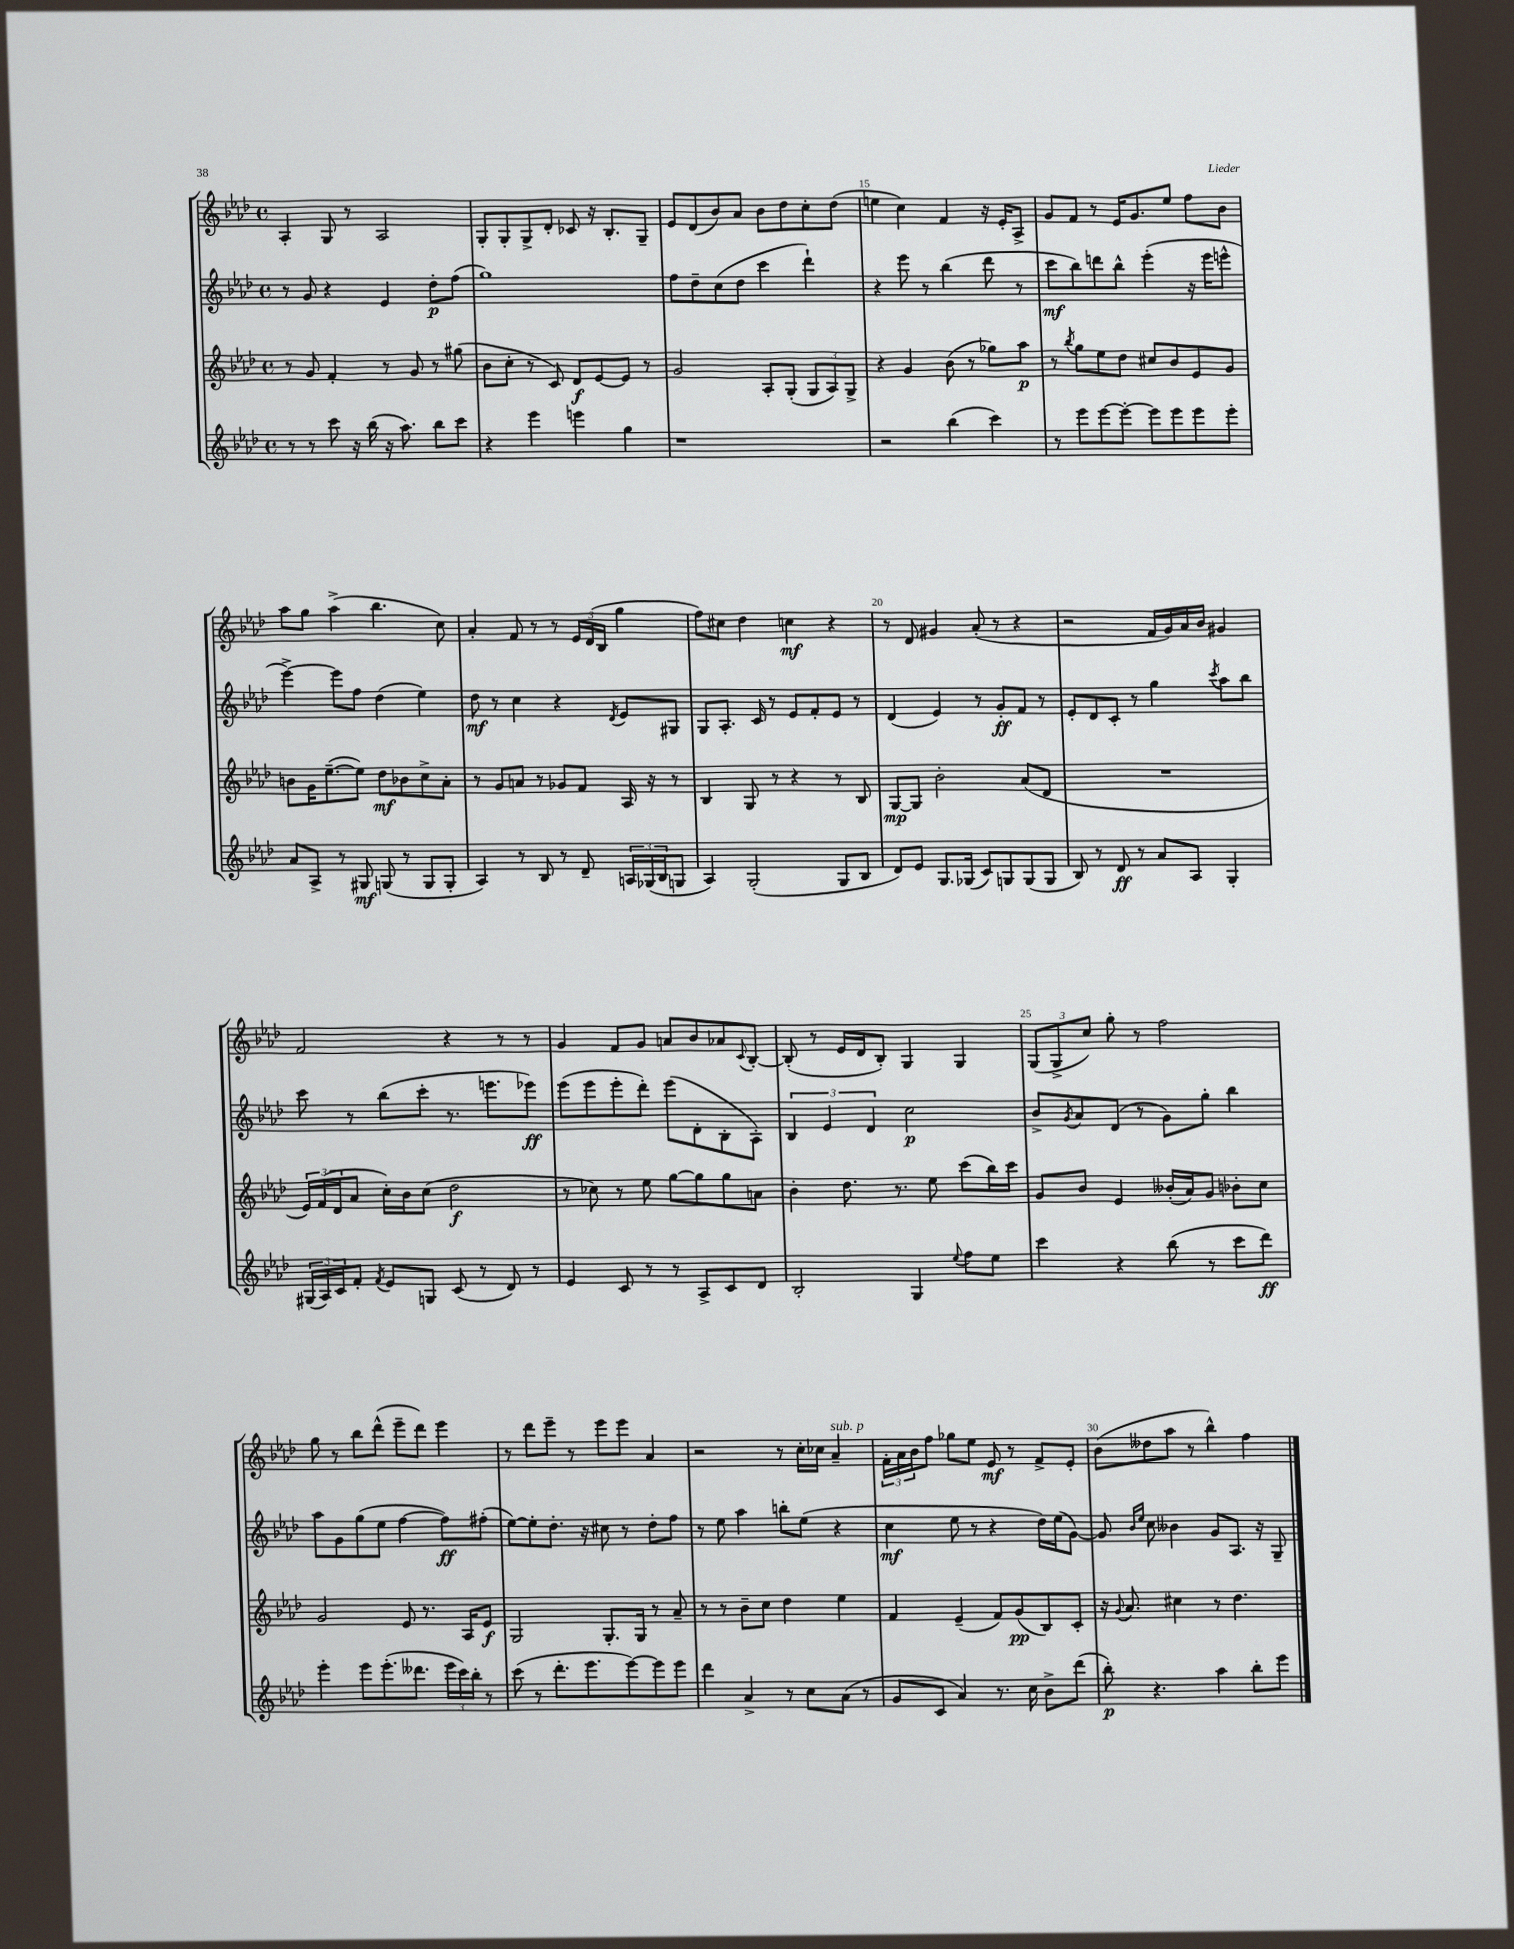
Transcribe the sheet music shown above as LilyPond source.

<<
\new StaffGroup <<
\new Staff = "s0" {
    \clef treble \key aes \major \defaultTimeSignature \time 4/4
    aes4-. g8 r8 aes2 |
    g8-. g8-. g8-> des'8-. ces'8 r16 bes8.-. g8-- |
    ees'8 des'8( bes'8) aes'8 bes'8 des''8 c''8-. des''8( |
    e''4 c''4) f'4 r16 ees'16-. aes8-> |
    g'8 f'8 r8 ees'16 g'8. ees''8 f''8 bes'8 |
    aes''8 g''8 aes''4->( bes''4. c''8) |
    aes'4-. f'8 r8 r8 \tuplet 3/2 { ees'16 des'16( bes16 } g''4 |
    f''8) cis''8 des''4 c''4\mf r4 |
    r8 des'8 gis'4 aes'8-.( r8 r4 |
    r2 f'16 g'16) aes'16 bes'16 gis'4 |
    f'2 r4 r8 r8 |
    g'4 f'8 g'8 a'8 bes'8 aes'8 \appoggiatura { c'8 } bes8~-. |
    bes8-.( r8 ees'16 des'16 bes8-.) g4 g4 |
    \tuplet 3/2 { g8( g8-> c''8) } g''8-. r8 f''2 |
    g''8 r8 bes''8 des'''8-^( ees'''8-- des'''8) ees'''4 |
    r8 des'''8 ees'''8-- r8 ees'''8 ees'''8 aes'4 |
    r2 r8 c''16-. ces''16 aes'4--^\markup { \italic "sub. p" } |
    \tuplet 3/2 { f'16-. aes'16 bes'16 } f''8 ges''8 ees''8 ees'8\mf r8 f'8-> ees'8-. |
    bes'8( deses''8 aes''8 r8 bes''4-^) f''4 \bar "|." |
}
\new Staff = "s1" {
    \clef treble \key aes \major \defaultTimeSignature \time 4/4
    r8 g'8 r4 ees'4 des''8-.\p f''8( |
    g''1) |
    f''8 des''8-- c''8( des''8 c'''4 des'''4-!) |
    r4 ees'''8 r8 bes''4( des'''8 r8 |
    c'''8\mf bes''8) d'''8 bes''8-^ ees'''4-.( r16 ees'''16 e'''8-^ |
    ees'''4~->) ees'''8 f''8 des''4( ees''4) |
    des''8\mf r8 c''4 r4 \acciaccatura { des'8 } ees'8 gis8 |
    g8 aes8.-. c'16 r8 ees'8 f'8-. ees'8 r8 |
    des'4( ees'4) r8 g'8-.\ff f'8 r8 |
    ees'8-. des'8 c'8-. r8 g''4 \acciaccatura { c'''8 } aes''8 bes''8 |
    c'''8 r8 bes''8( c'''8-. r8. e'''8. ees'''8\ff) |
    ees'''8( ees'''8 ees'''8-. des'''8-.) ees'''8( des'8-. bes8-. aes8-.) |
    \tuplet 3/2 { bes4 ees'4 des'4 } c''2\p |
    bes'8-> \acciaccatura { g'8 } aes'8 des'8( r8 g'8) g''8-. bes''4 |
    aes''8 g'8 g''8( ees''8 f''4~ f''8\ff) fis''8-.( |
    ees''8~) ees''8-. des''8.-. r16 cis''8 r8 des''8-. f''8 |
    r8 ees''8 aes''4 b''8-. ees''8( r4 |
    c''4\mf ees''8 r8 r4 des''16) ees''16( g'8~) |
    g'8 \grace { bes'16 ees''16 } c''8 beses'4 g'8 aes8. r16 g8-- \bar "|." |
}
\new Staff = "s2" {
    \clef treble \key aes \major \defaultTimeSignature \time 4/4
    r8 g'8 f'4-. r8 g'8 r8 gis''8( |
    bes'8 c''8-. r8 c'8) des'8\f ees'8~ ees'8 r8 |
    g'2 aes8-. g8-.( \tuplet 3/2 { g8 aes8) g8-> } |
    r4 g'4 bes'8( r8 ges''8) aes''8\p |
    r8 \acciaccatura { bes''8 } g''8 ees''8 des''8 cis''8 bes'8 ees'8 g'8 |
    b'8 g'16 ees''8.~--( ees''8) des''8\mf bes'8 c''8-> aes'8-. |
    r8 g'8 a'8 r8 ges'8 f'8 aes16 r16 r8 |
    bes4 g8 r8 r4 r8 bes8 |
    g8~\mp g8 bes'2-. aes'8( des'8 |
    R1 |
    \tuplet 3/2 { ees'16) f'16( des'16 } aes'8 c''16-.) bes'16 c''8( des''2\f |
    r8 ces''8) r8 ees''8 g''8~ g''8 g''8 a'8 |
    bes'4-. des''8. r8. ees''8 c'''8( bes''16) c'''16 |
    g'8 bes'8 ees'4 beses'16-.( aes'16) g'8 bes'8-. c''8 |
    g'2 ees'8 r8. aes16 ees'8\f |
    g2 g8.-. g16 r8 aes'8-- |
    r8 r8 bes'8-- c''8 des''4 ees''4 |
    f'4 ees'4--( f'8) g'8\pp( bes8) c'8-. |
    r16 \appoggiatura { g'8 } aes'8. cis''4 r8 des''4. \bar "|." |
}
\new Staff = "s3" {
    \clef treble \key aes \major \defaultTimeSignature \time 4/4
    r8 r8 c'''8 r16 bes''16( r16 aes''8.) bes''8 c'''8 |
    r4 ees'''4 e'''4 g''4 |
    r1 |
    r2 bes''4( c'''4) |
    r8 ees'''8 ees'''8~ ees'''8~-. ees'''8 ees'''8 ees'''8 ees'''8-. |
    aes'8 aes8-> r8 gis8\mf g8( r8 g8 g8-. |
    aes4) r8 bes8 r8 des'8-- \tuplet 3/2 { a16 ges16( bes16 } g8 |
    aes4) g2-.( g8 bes8 |
    des'8) ees'8 g8. ges16( c'8) g8 g8( g8 |
    bes8) r8 des'8\ff r8 aes'8 aes8 g4-. |
    \tuplet 3/2 { gis16( aes16) c'16 } f'8-. \acciaccatura { f'8 } ees'8 g8 c'8( r8 des'8) r8 |
    ees'4 c'8 r8 r8 aes8-> c'8 des'8 |
    bes2-. g4 \appoggiatura { ees''8 } f''8 ees''8 |
    c'''4 r4 bes''8( r8 c'''8 des'''8\ff) |
    ees'''4-. ees'''8 ees'''8.-.( deses'''8. \tuplet 3/2 { ees'''16 c'''16) bes''16-. } r8 |
    c'''8( r8 des'''8.-. ees'''8. ees'''8~) ees'''8 ees'''8 |
    des'''4 aes'4-> r8 c''8 aes'8( r8 |
    g'8 c'8 aes'4) r8. c''16 bes'8-> des'''8( |
    bes''8-.\p) r4. aes''4 bes''8-. ees'''8 \bar "|." |
}
>>
>>
\layout { \context { \Score currentBarNumber = #12 \override BarNumber.break-visibility = ##(#f #t #t) barNumberVisibility = #(every-nth-bar-number-visible 5) } }
